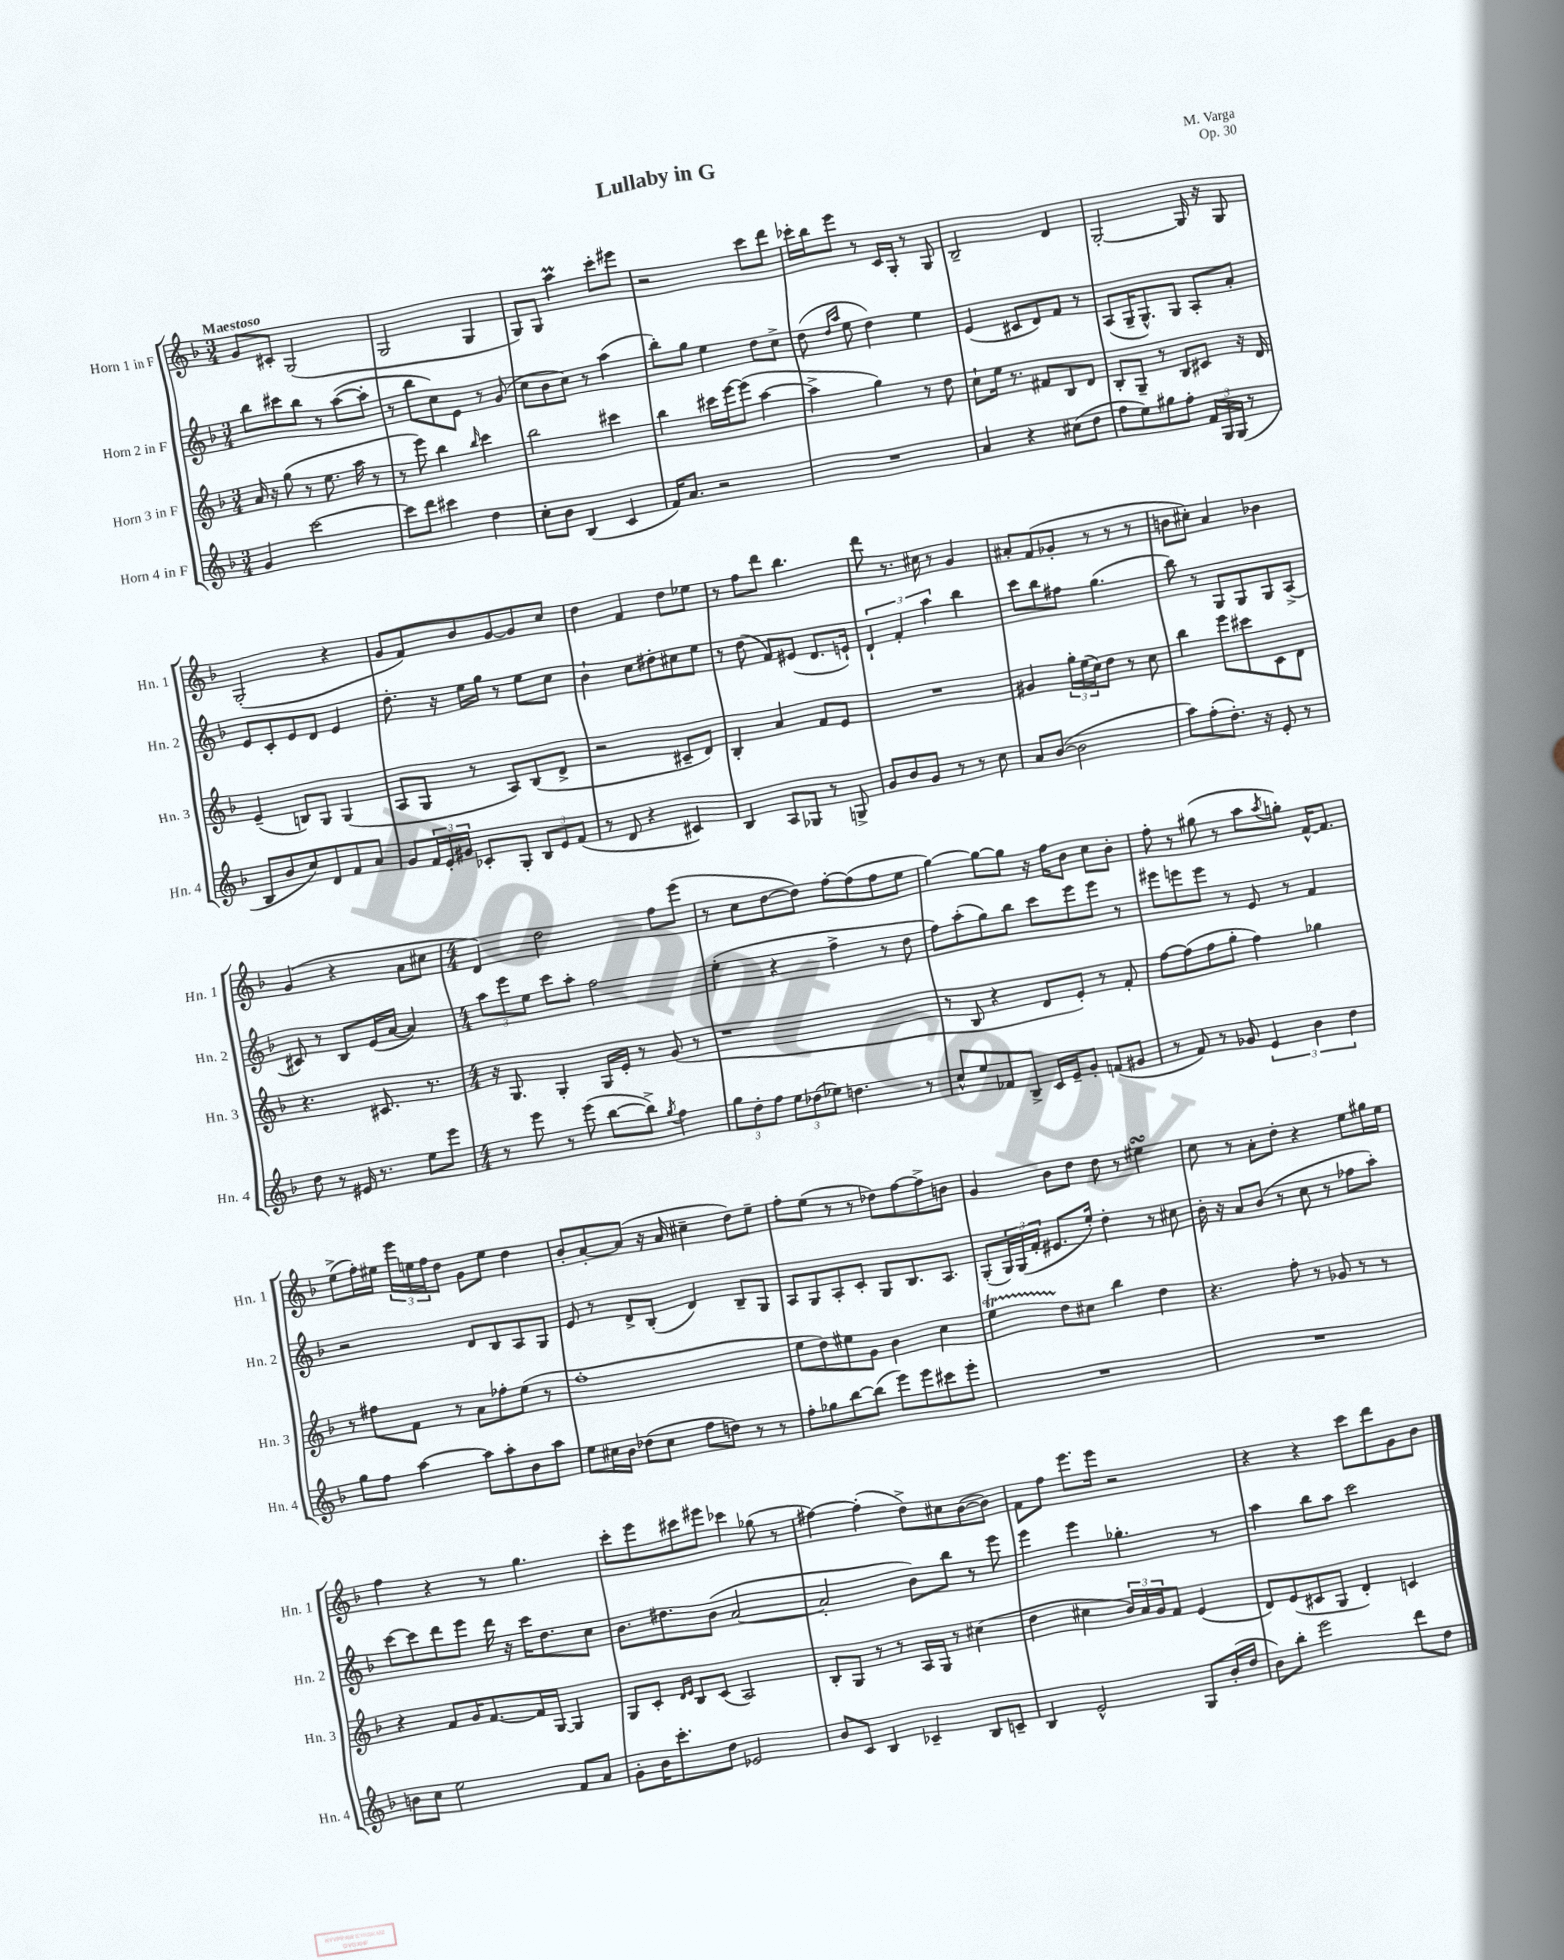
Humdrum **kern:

**kern	**kern	**kern	**kern
*staff4	*staff3	*staff2	*staff1
*clefG2	*clefG2	*clefG2	*clefG2
*k[b-]	*k[b-]	*k[b-]	*k[b-]
*M3/4	*M3/4	*M3/4	*M3/4
4g	16a	8bb-	8g
.	16r	.	.
.	(8gg	8ccc#	8c#'
[2ccc	8r	8bb-	(2G
.	8.ee	8r	.
.	.	([8aa	.
.	16aa	.	.
.	8r	8aa']	.
=	=	=	=
8ccc]	8r	8r	2G
8ddd	8eee)	8bb-	.
4ccc#	4bb-	8cc)	.
.	.	8e	.
.	16qqbb-	.	.
4dd	4ccc	8r	4G
.	.	(8g	.
=	=	=	=
8cc'	2bb-	8cc	8G)
8b-	.	8b-	8G
(4B-	.	8cc)	4aa
.	.	8r	.
4c	4ccc#	(4aa	8ccc'
.	.	.	8eee#
=	=	=	=
16f)	4bb-	8bb-')	2r
8.a	.	.	.
.	.	8gg	.
2r	16ccc#	4ee	.
.	[16eee	.	.
.	(8eee]	.	.
.	[4aa	8dd	8ccc
.	.	8cc^	8ddd
=	=	=	=
2.r	4aa^]	(8dd	16ccc-'
.	.	.	16bb-
.	.	16qqdd	.
.	.	16qqaa	.
.	.	8ee	8eee
.	4gg)	4dd)	8r
.	.	.	16c
.	.	.	16G'
.	8r	4ee	8r
.	8dd	.	8G
=	=	=	=
4a	8cc`	(4e	2B-~
.	16ee	.	.
.	8.r	.	.
4r	.	8c#	.
.	8f#	8d)	.
(8cc#	8B-	8f	4d
8dd	8d	8r	.
=	=	=	=
8ff	8B-'	(8A	[2G'
8ee)	8G~	16G~	.
.	.	8.G^^)	.
8gg#	8r	.	.
8ff'	8B-	8G	.
24f	8c#	8A'	16G]
24G	.	.	.
.	.	.	16r
(24G	.	.	.
8r	16r	8a'	8G
.	16d	.	.
=	=	=	=
8B-	(4e~	8e	(2G'
8b-	.	8c'	.
8cc)	8B)	8e	.
8d	8G	8d	.
8f	(4G	4e	4r
8a	.	.	.
=	=	=	=
8g	8A	8.dd'	8g
24f	8G	.	8f)
24e'	.	.	.
.	.	16r	.
24g#	.	.	.
8c-'	8r	16ee	8b-
.	.	16gg	.
8G'	8A)	8r	[8g
12B-	(8B-	8ee	8g]
12e	.	.	.
.	8d^	8cc	8cc
(12f	.	.	.
=	=	=	=
8r	2r	4b-`	4dd
8d	.	.	.
4r	.	8cc	4f
.	.	8dd#'	.
4c#)	8c#~	8cc#	8dd
.	8d)	8ee	8ee-
=	=	=	=
4B-	4B-'	8r	8r
.	.	(8dd	8ff
8A	4a	8f)	8ddd
8G-	.	(8e#	4.bb-
8r	8f	8.d	.
8G^	8e	.	.
.	.	16e`)	.
=	=	=	=
8g	2.r	6d`	8ddd
8b-	.	.	8.r
.	.	6f'	.
8g	.	.	.
.	.	.	16cc#
.	.	6aa	.
8r	.	.	8r
8r	.	4bb-	4g
8cc	.	.	.
=	=	=	=
8a	4g#	8ccc	8a#'
([8b-	.	8bb-	(8f
2b-]	24gg'	8ff#	8g-'
.	(24ee	.	.
.	24cc)	.	.
.	8dd	(4.gg	8r
.	8r	.	8r
.	8cc	.	8r
=	=	=	=
8aa)	4bb-	8bb-)	8b
(8ff'	.	8r	8cc#')
8.dd')	8eee	8G	4a
.	8ccc#	8G	.
16r	.	.	.
8e'	8c	8G	4b-
8r	8d	(8A^	.
=	=	=	=
8dd	4.r	8c#)	(4g
8r	.	8r	.
16e#	.	8B-	4r
8.r	.	.	.
.	8.c#	(16e	.
.	.	[16a	.
8ee	.	4a])	8a
.	8.r	.	.
8eee	.	.	8cc#
=	=	=	=
*M4/4	*M4/4	*M4/4	*M4/4
8r	16r	12aa	4d)
.	8.G	.	.
.	.	12eee	.
8eee	.	.	.
.	.	12ee	.
8r	4G'	8ccc	2dd
(8eee	.	8aa'	.
[8bb-	16G	2ff	.
.	16e'	.	.
8bb-^])	8r	.	.
8qgg	.	.	.
4ff	(8g	.	8ff
.	8r	.	(8eee
=	=	=	=
12gg	1r	(4ee'	8r
12dd'	.	.	.
.	.	.	8cc
12ff	.	.	.
12ee	.	4r	[8dd
(12dd-	.	.	.
.	.	.	8dd])
12ee-)	.	.	.
4.dd	.	4ff^	[8ff'
.	.	.	(8ff]
.	.	8r	8ff
8r	.	8dd	8ee
=	=	=	=
8cc^^	8r	8ff)	[4gg)
8ee	8B-	(8aa'	.
8f-	4r	8gg)	8gg_
8B-^	.	8bb-	8gg]
16c	8d	8ccc	16r
16e~	.	.	16ff
8g'	8e')	8eee	8b-
(8f	8r	8eee	8cc
8g#	8f'	8r	8b-'
=	=	=	=
8r	[8ff	8eee#	8ff'
8f)	(8ff]	8eee	8r
8r	8ff	8eee	(8gg#
8g-	8gg'	8r	8r
6e	4ff)	8e	8aa
.	.	.	8qaa
.	.	8r	8gg')
6b-	.	.	.
.	4gg-	4f	[16f^^
.	.	.	8.f]
6dd	.	.	.
=	=	=	=
8gg	8r	2r	(8ee^
8ff	8ff#	.	16ff')
.	.	.	16ee#
[4aa	8f	.	24eee
.	.	.	24ee
.	.	.	24ff
.	8r	.	8dd
8aa]	8a	8d	8g
8aa'	8ff-'	8B-	8ee
8b-	(8ee	8A	4dd
8aa	8r	8G	.
=	=	=	=
8ee	1ff'	8e	8b-'
16cc#	.	8r	[8a'
16b-	.	.	.
(8dd-	.	8d^	(8a]
8cc#	.	(8B-'	16r
.	.	.	16a
8ff	.	4d)	4cc#~
8dd)	.	.	.
8r	.	8B-~	8dd)
8r	.	8G	8ee~
=	=	=	=
8ff'	8ee	8A	8ff'
8gg-	8dd)	8G	(8ee
[8bb-	8ee#	8A'	8r
(8bb-]	8g	8c'	8r
8eee)	4b-	8G	8dd-)
8eee	.	8.B-	[8ff
8ccc#	4cc	.	8ff^]
.	.	8.A	.
8eee'	.	.	8b
=	=	=	=
1r	4ee	(8G'	4g
.	.	24G)	.
.	.	(24G	.
.	.	24f'	.
.	8dd	8.e#	8b-
.	8cc#	.	8dd
.	.	16ee')	.
.	4bb-	4dd'	8dd
.	.	.	8r
.	4dd	8r	4ee#
.	.	8cc#	.
=	=	=	=
1r	4.r	16b-'	8cc
.	.	16r	.
.	.	8a	8r
.	.	(8b-	8a'
.	8ff'	8r	8dd'
.	8r	8cc	4r
.	8g-	8r	.
.	8r	8ff-	8ee
.	8r	8aa')	16gg#
.	.	.	16ee
=	=	=	=
8b	4r	[8ccc	4ff
8cc	.	8ccc]	.
2ee	8f	8ddd	4r
.	16g	8eee	.
.	[8.f	.	.
.	.	16ddd	8r
.	.	16r	.
.	16f]	16ccc	4.gg
.	[16G	8.dd	.
8f	4G]	.	.
8a	.	8cc	.
=	=	=	=
8g'	8G	8.b-	8ccc'
16b-	8c'	.	8eee
8.ccc'	.	8.dd#	.
.	16qqd	.	.
.	16qqe	.	.
.	8B-	.	8ccc#
8dd	(8c	(8b-	8eee#
2e-	2A)	[2a	4ccc-
.	.	.	(8gg-
.	.	.	8r
=	=	=	=
8b-	8B-'	2a']	[4ff#)
8c	8G	.	.
4B-	8r	.	(4ff#']
.	8r	.	.
4c-~	16A	8b-)	8dd^)
.	16G	.	.
.	8r	8bb-	8cc#
8B-	(4cc#	8r	([8b-
8c~	.	8eee	8b-])
=	=	=	=
4B-	4dd	4eee	8f
.	.	.	8ff
2e^^	4cc#	4eee	8.eee
.	.	.	16eee
.	24b-)	4.gg-'	2r
.	24a	.	.
.	24g	.	.
.	8f	.	.
8G	(4e	.	.
(16b-'	.	8r	.
16dd	.	.	.
=	=	=	=
8b-)	8d)	4aa	4r
8bb-'	(8e	.	.
2eee	8c#	8bb-	4r
.	8G	8aa	.
.	4d')	2ccc	8ccc
.	.	.	8ddd
8ddd	4c	.	8g
8dd	.	.	8b-
==	==	==	==
*-	*-	*-	*-
